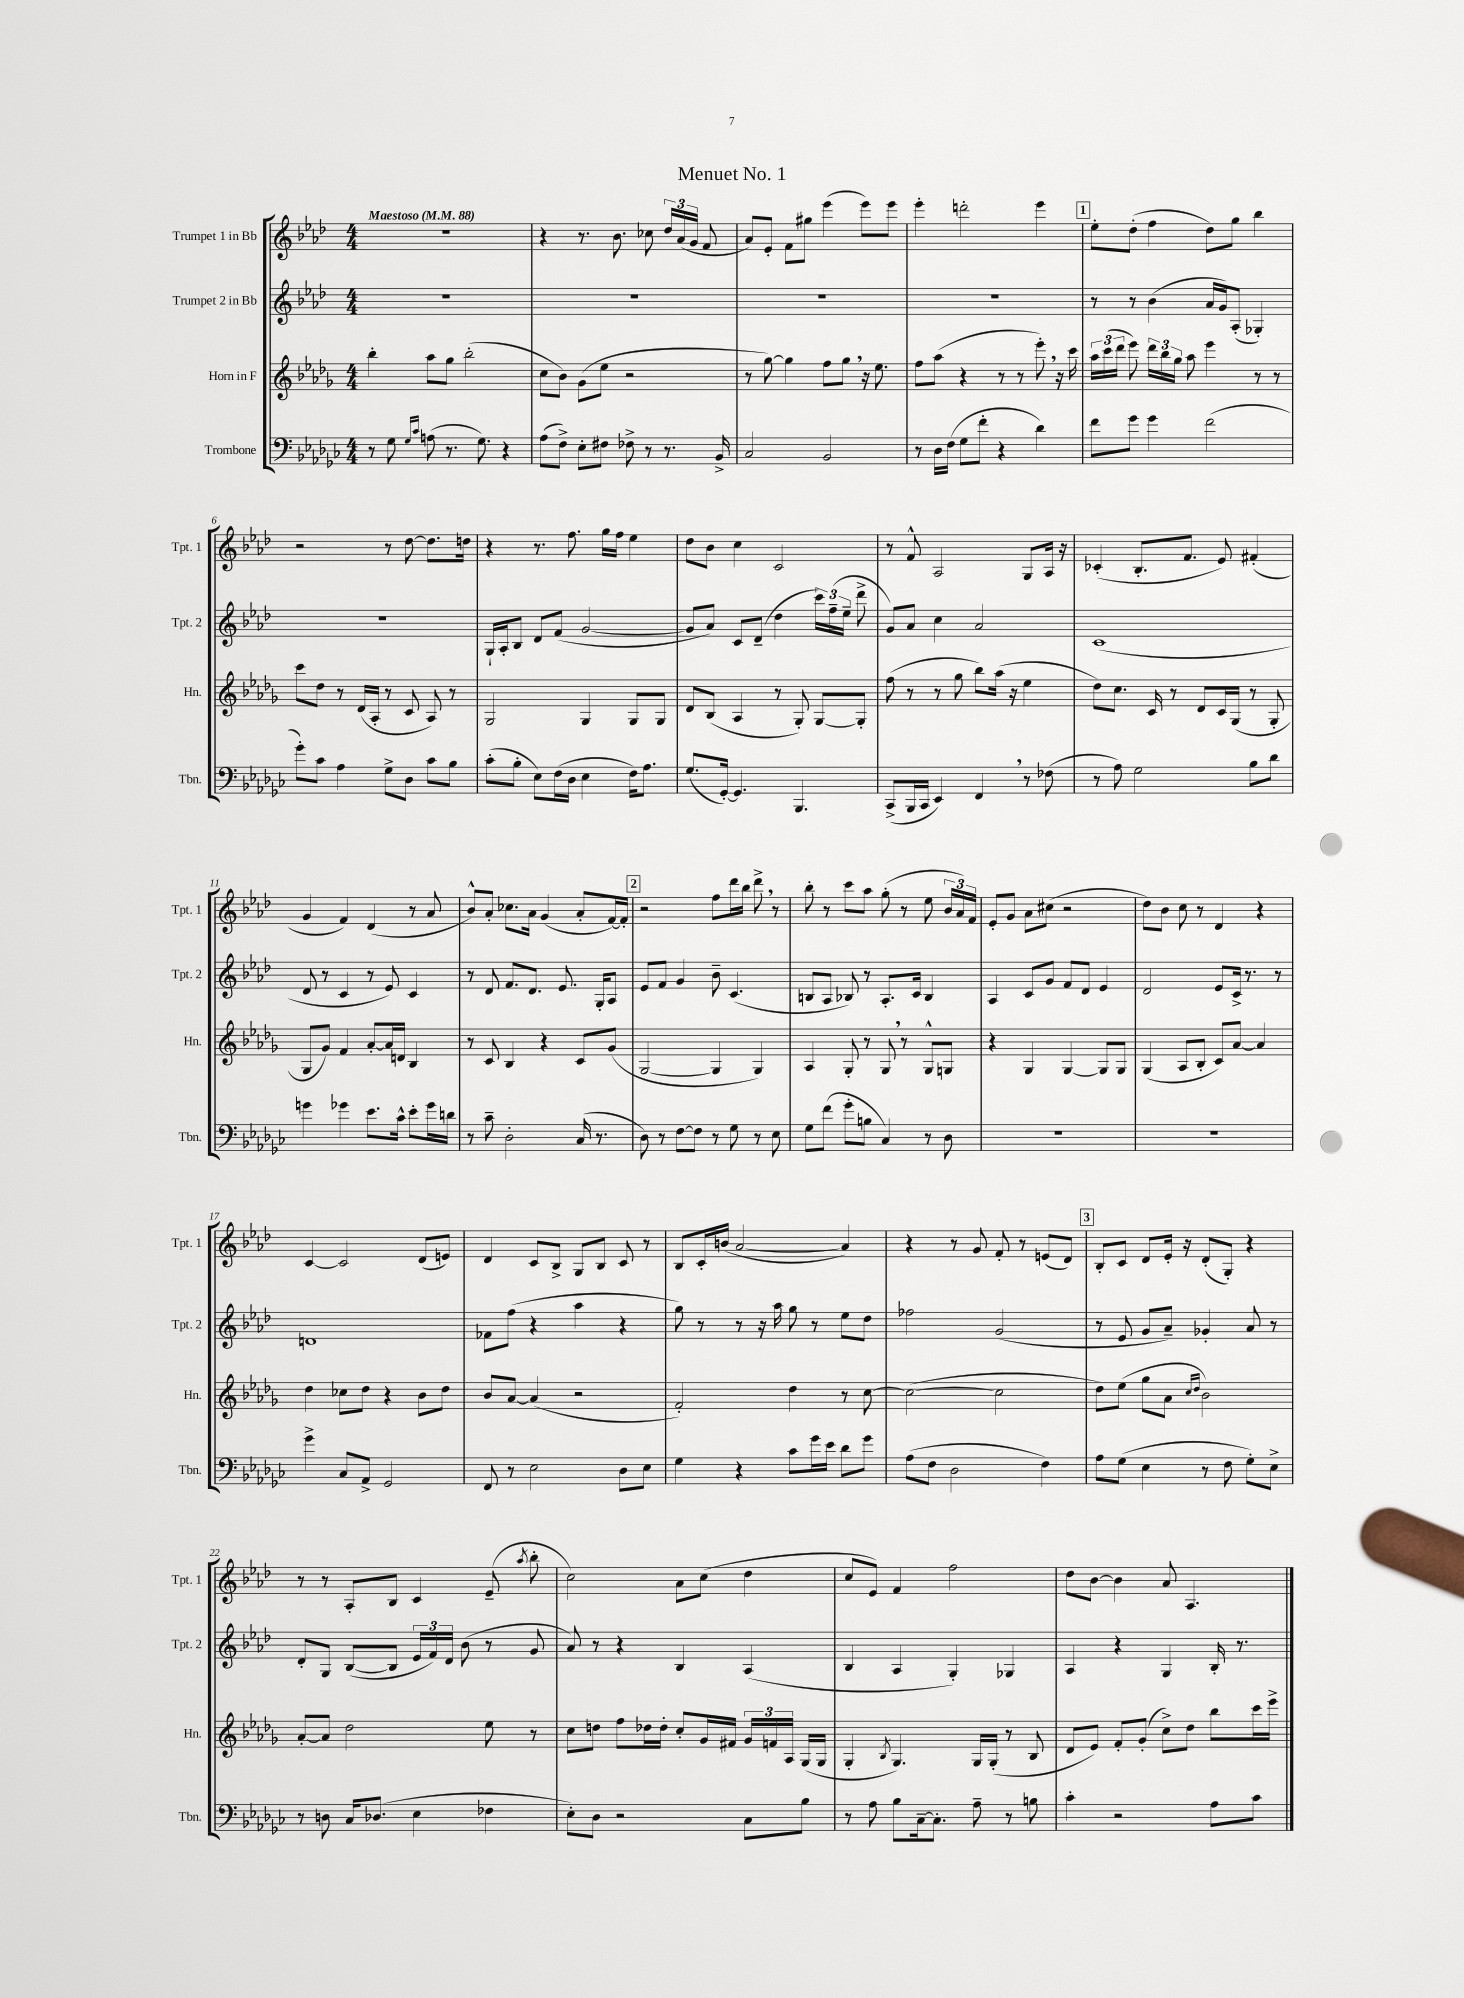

**kern	**kern	**kern	**kern
*staff4	*staff3	*staff2	*staff1
*clefF4	*clefG2	*clefG2	*clefG2
*k[b-e-a-d-g-c-]	*k[b-e-a-d-g-]	*k[b-e-a-d-]	*k[b-e-a-d-]
*M4/4	*M4/4	*M4/4	*M4/4
*MM88	*MM88	*MM88	*MM88
8r	4bb-'	1r	1r
8G-	.	.	.
16qqG-	.	.	.
16qqc-	.	.	.
(8A	8aa-	.	.
8.r	8gg-	.	.
.	(2bb-'	.	.
8.G-)	.	.	.
4r	.	.	.
=	=	=	=
(8A-	8cc	1r	4r
8F^)	8b-)	.	.
8E-'	(8g-	.	8.r
8F#	8ee-	.	.
.	.	.	8.b-
8F-^	2r	.	.
8r	.	.	8cc-
8.r	.	.	24dd-
.	.	.	(24a-
.	.	.	24g
.	.	.	8f
16BB-^	.	.	.
=	=	=	=
2C-	8r	1r	8a-)
.	[8gg-)	.	8e-'
.	4gg-]	.	8f
.	.	.	8gg#
2BB-	8ff	.	(4eee-
.	8gg-	.	.
.	16r	.	8eee-)
.	8.ee-	.	.
.	.	.	8eee-
=	=	=	=
8r	8ff	1r	4eee-'
16D-	(8aa-	.	.
(16F	.	.	.
8G-	4r	.	2ddd'
8f'	.	.	.
4r	8r	.	.
.	8r	.	.
4d-)	8eee-')	.	4eee-
.	16r	.	.
.	16ccc	.	.
=	=	=	=
8f	24aa-	8r	8ee-'
.	(24ccc	.	.
.	24ddd-	.	.
8g-	8eee-)	8r	(8dd-'
4g-	24ddd-	(4b-	4ff
.	24bb-	.	.
.	24gg-	.	.
.	8aa-	.	.
(2f	4eee-	16a-	8dd-)
.	.	16g)	.
.	.	(8A-'	8gg
.	8r	4G-')	4bb-
.	8r	.	.
=	=	=	=
8g-')	8ccc	1r	2r
8c-	8dd-	.	.
4A-	8r	.	.
.	(16d-	.	.
.	16A-'	.	.
8G-^	8r	.	8r
8D-	8c	.	[8dd-
8c-	8A-)	.	8.dd-]
8B-	8r	.	.
.	.	.	16dd
=	=	=	=
(8c-'	2G-	16G`	4r
.	.	16A-'	.
8B-'	.	8B-	.
8E-)	.	8d-	8.r
(16F	.	(8f	.
16D-	.	.	8.ff
4E-	4G-	[2g	.
.	.	.	16gg
.	.	.	16ff
16F)	8G-	.	4ee-
8.A-	.	.	.
.	8G-	.	.
=	=	=	=
(8.G-	8d-	8g]	8dd-
.	(8B-	8a-)	8b-
[16GG-')	.	.	.
4.GG-]	4A-	8c	4cc
.	.	(8d-~	.
.	8r	4dd-	2c
4.BBB-	8G-')	.	.
.	[8G-	24ccc)	.
.	.	(24ff~	.
.	.	24ee-~	.
.	8G-']	8ddd-^	.
=	=	=	=
(8CC-^	(8ff	8g)	8r
16BBB-	8r	8a-	8f^^
16CC-	.	.	.
4EE-)	8r	4cc	2A-
.	8gg-	.	.
4FF	8bb-)	2a-	.
.	(16aa-	.	.
.	16r	.	.
8r	4ee-	.	8G
(8F-	.	.	16A-
.	.	.	16r
=	=	=	=
8r	8dd-)	(1c	(4c-'
8A-)	8.cc	.	.
2G-	.	.	8.B-'
.	16c	.	.
.	8r	.	.
.	.	.	8.f
.	8d-	.	.
.	16c	.	8e-)
.	(16G-	.	.
8B-	8r	.	(4f#'
8d-	8G-'	.	.
=	=	=	=
4g	8G-	8d-	4g
.	8g-)	8r	.
4g-	4f	4c	4f)
8.e-	[8a-'	8r	(4d-
.	16a-]	8e-)	.
16c-^^	16d	.	.
8e-'	4B-	4c	8r
16g-	.	.	8a-
16d	.	.	.
=	=	=	=
8r	8r	8r	8b-^^)
8c-~	8c	8d-	8a-'
2D-'	4B-	8.f	8.cc-
.	.	8.d-	16a-
.	4r	.	(4g
.	.	8.e-	.
(16C-	8c	.	8a-'
8.r	.	16G'	.
.	(8g-	8A-	[16f)
.	.	.	16f']
=	=	=	=
8D-)	[2G-	8e-	2r
8r	.	8f	.
[8F	.	4g	.
8F]	.	.	.
8r	4G-]	8b-~	8ff
8G-	.	(4.c	16ddd-
.	.	.	16bb-
8r	4G-)	.	8ddd-^
8E-	.	.	8r
=	=	=	=
8G-	4A-	8B	8bb-'
(8f	.	8A-	8r
8g-'	8G-'	8B-)	8ccc
8B	8r	8r	8aa-
4C-)	8G-	8.A-'	(8gg'
.	8r	.	8r
.	.	16c	.
8r	8G-^^	4B-	8ee-
8D-	8G	.	24b-
.	.	.	24a-)
.	.	.	24f
=	=	=	=
1r	4r	4A-	8e-'
.	.	.	8g
.	4G-	8c	8a-
.	.	8g	(8cc#
.	[4G-	8f	2r
.	.	8d-	.
.	8G-]	4e-	.
.	8G-	.	.
=	=	=	=
1r	(4G-	2d-	8dd-)
.	.	.	8b-
.	8A-	.	8cc
.	8B-'	.	8r
.	8c)	8e-	4d-
.	[8a-	16c^	.
.	.	8.r	.
.	4a-]	.	4r
.	.	8r	.
=	=	=	=
4g-^	4dd-	1d	[4c
8C-	8cc-	.	2c]
8AA-^	8dd-	.	.
2GG-	4r	.	.
.	8b-	.	(8d-
.	8dd-	.	8e)
=	=	=	=
8FF	8b-	8f-	4d-
8r	[8a-	(8ff	.
2E-	(4a-]	4r	8c
.	.	.	8B-^
.	2r	4aa-	8G
.	.	.	8B-
8D-	.	4r	8c
8E-	.	.	8r
=	=	=	=
4G-	2f')	8gg)	8B-
.	.	8r	16c'
.	.	.	(16b
4r	.	8r	[2a-
.	.	16r	.
.	.	16aa-	.
8c-	4dd-	8gg	.
16g-	.	8r	.
16e-	.	.	.
8d-	8r	8ee-	4a-])
8g-	[8cc	8dd-	.
=	=	=	=
(8A-	(2cc_	2ff-	4r
8F	.	.	.
2D-	.	.	8r
.	.	.	8g
.	2cc]	(2g	8f'
.	.	.	8r
4F)	.	.	(8e
.	.	.	8d-)
=	=	=	=
8A-	8dd-)	8r	8B-'
(8G-	(8ee-	8e-	8c
4E-	8gg-	8g	8d-
.	8a-	8a-~)	16e-'
.	.	.	16r
.	16qqcc	.	.
.	16qqdd-	.	.
8r	2b-)	4g-'	(8d-'
8F	.	.	8G')
8G-')	.	8a-	4r
8E-^	.	8r	.
=	=	=	=
8r	[8a-'	8d-'	8r
8D	8a-]	8G	8r
16C-	2dd-	([8B-	8A-'
(8.D-	.	.	.
.	.	8B-]	8B-
4E-	.	24e-	4c
.	.	24f)	.
.	.	24d-	.
.	.	(8b-	.
4F-	8ee-	8r	(8e-~
.	.	.	8qaa-
.	8r	8g	8bb-'
=	=	=	=
8E-')	8cc	8a-)	2cc)
8D-	8dd	8r	.
2r	8ff	4r	.
.	16dd-	.	.
.	16dd-'	.	.
.	8cc'	4B-	8a-
.	16g-	.	(8cc
.	16f#	.	.
8C-	24g-	(4A-	4dd-
.	24f	.	.
.	24A-	.	.
8B-	(16G-	.	.
.	16G-	.	.
=	=	=	=
8r	4G-'	4B-	8cc
8A-	.	.	8e-)
.	8qB-	.	.
8B-	4.G-)	4A-	4f
[16C-~	.	.	.
8.C-']	.	.	.
.	.	4G')	2ff
8A-~	16G-	.	.
.	(16G-'	.	.
8r	8r	4G-	.
8B	8B-	.	.
=	=	=	=
4c-'	8d-	4A-	8dd-
.	8e-)	.	[8b-
2r	8f'	4r	4b-]
.	(8g-'	.	.
.	8cc^)	4G	8a-
.	8dd-	.	4.A-
8A-	8bb-	16B-'	.
.	.	8.r	.
8c-	16ccc	.	.
.	16eee-^	.	.
==	==	==	==
*-	*-	*-	*-
